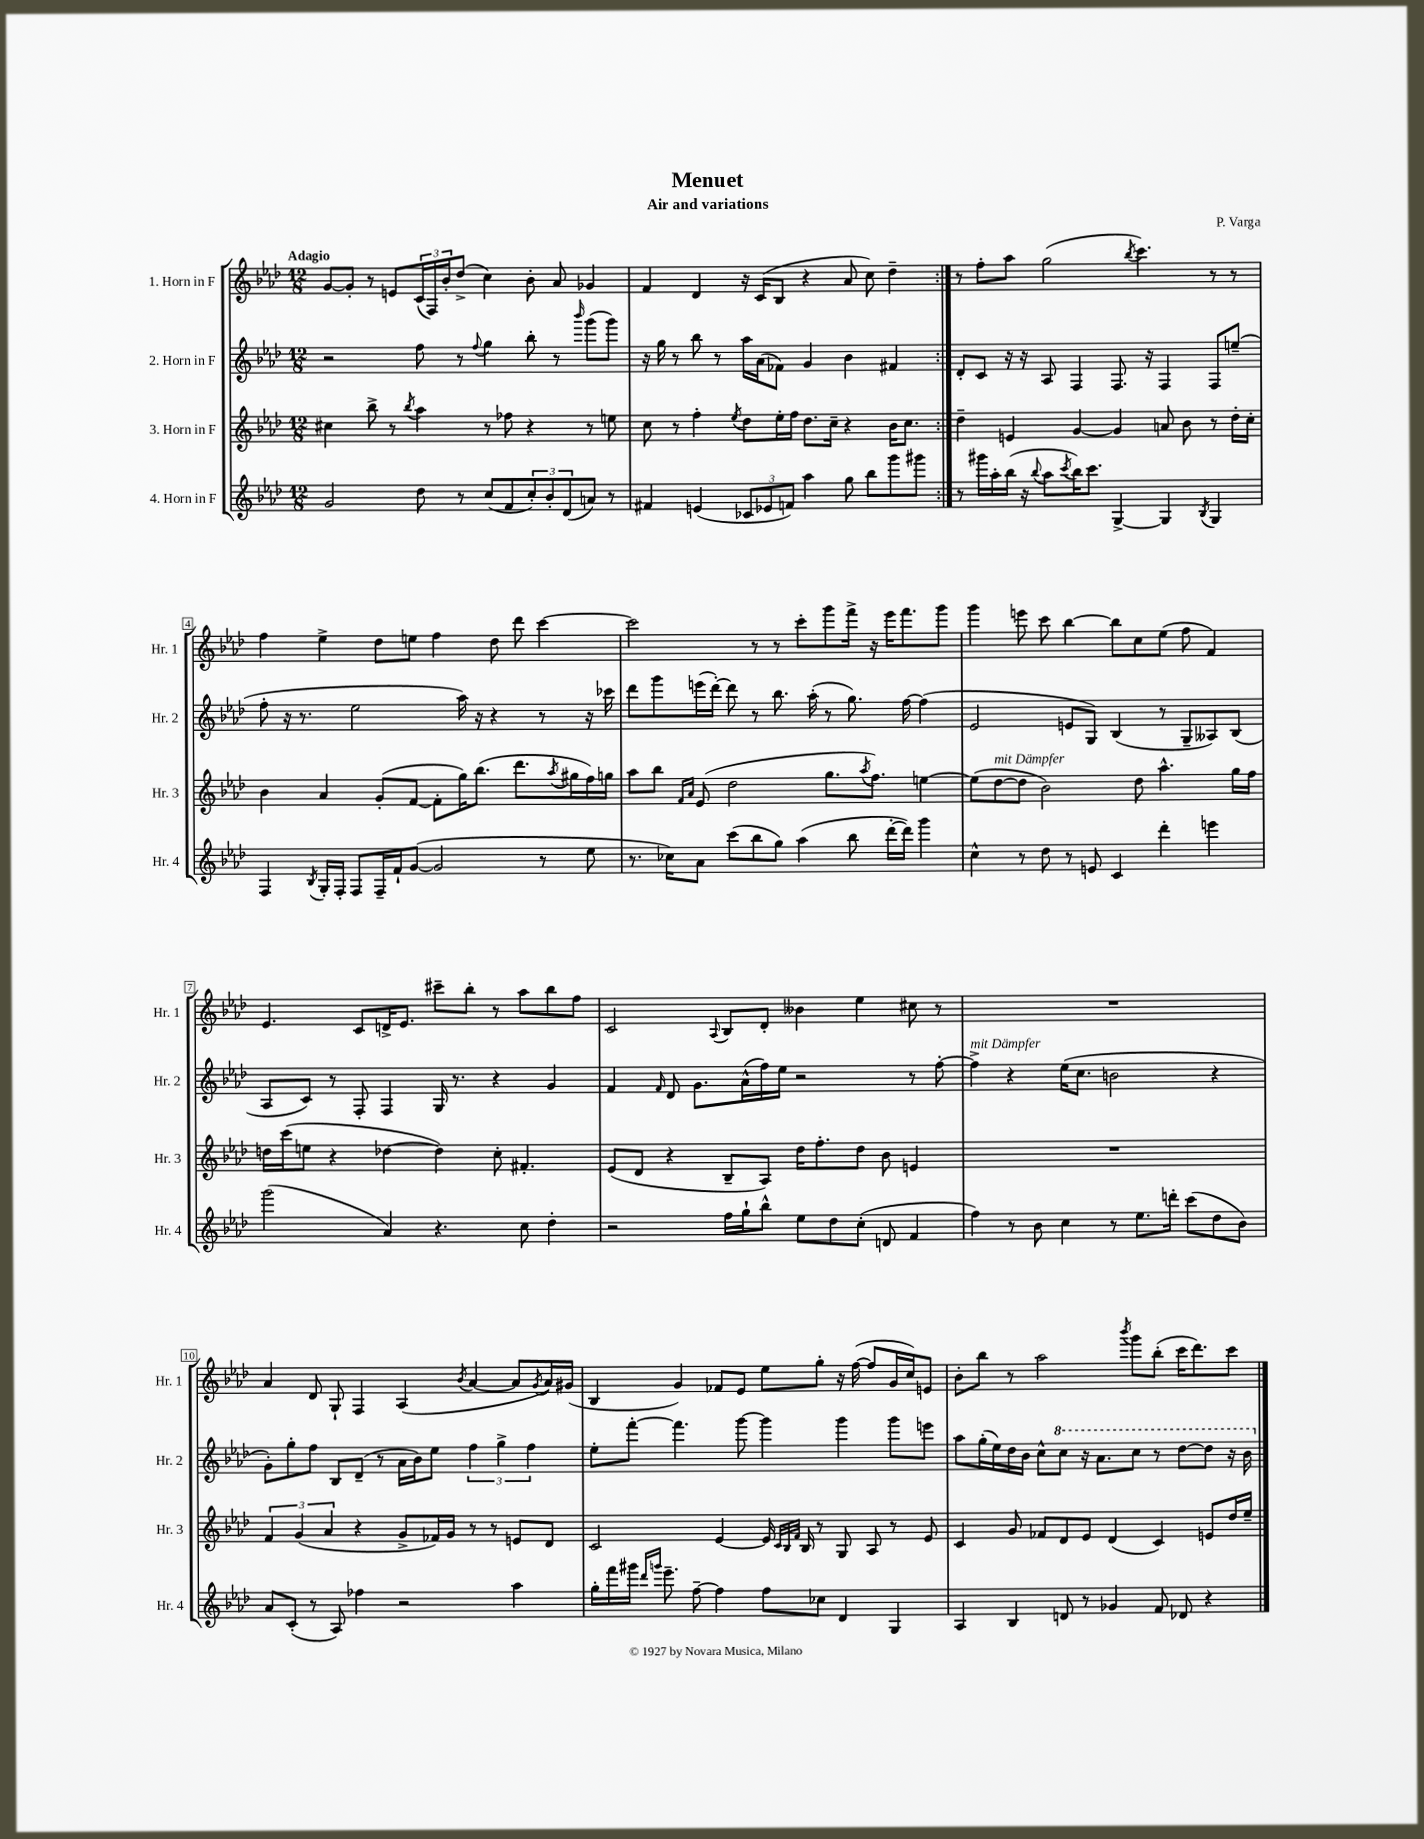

**kern	**kern	**kern	**kern
*staff4	*staff3	*staff2	*staff1
*clefG2	*clefG2	*clefG2	*clefG2
*k[b-e-a-d-]	*k[b-e-a-d-]	*k[b-e-a-d-]	*k[b-e-a-d-]
*M12/8	*M12/8	*M12/8	*M12/8
2g	4cc#	2r	[8g
.	.	.	8g']
.	8bb-^	.	8r
.	8r	.	8e
.	8qbb-	.	.
8dd-	4aa-	8ff	(24c
.	.	.	24F)
.	.	.	24b-'
8r	.	8r	(8dd-^
.	.	8qqff	.
(8cc	8r	4gg	4cc)
8f	8ff-	.	.
12cc')	4r	8bb-'	8b-'
12b-'	.	.	.
.	.	8r	8a-
(12d-	.	.	.
.	.	16qqbbb-	.
8a)	8r	(8ggg	4g-
8r	8ee	8ggg)	.
=	=	=	=
4f#	8cc	16r	4f
.	.	16gg	.
.	8r	8r	.
(4e	4ff'	8bb-	4d-
.	.	8r	.
.	8qee-	.	.
12c-	8dd-	16aa-	16r
.	.	(16a-	(16c
12e-	.	.	.
.	16ee-'	8f-)	8B-
12f)	.	.	.
.	16ff	.	.
4aa-	8.dd-	4g	4r
.	16cc~	.	.
8gg	4r	4b-	8a-
8bb-	.	.	8cc)
8ggg	16b-	4f#	4dd-~
.	8.cc	.	.
8ggg#	.	.	.
=:|!	=:|!	=:|!	=:|!
8r	4dd-~	8d-'	8r
16ggg#	.	8c	8ff'
16aa-'	.	.	.
(16bb-	4e	16r	8aa-
16r	.	16r	.
8qqbb-	.	.	.
8aa-	.	8A-	(2gg
8qccc	.	.	.
16bb-)	[4g	4F	.
8.ccc	.	.	.
[4G^	4g]	8.F	.
.	.	.	8qbb-
.	.	.	4.ccc)
.	.	16r	.
4G]	8a	4F	.
.	8b-	.	.
8qB-	.	.	.
4G	8r	8F	8r
.	16dd-'	(8ee~	8r
.	16cc'	.	.
=	=	=	=
4F	4b-	8ff'	4ff
.	.	16r	.
.	.	8.r	.
8qB-	.	.	.
16G'	4a-	.	4ee-^
16F'	.	.	.
8F	.	2ee-	.
16F~	(8g'	.	8dd-
16f`	.	.	.
([8g	[8f	.	8ee
2g]	8f']	.	4ff
.	16gg)	16aa-)	.
.	(8.bb-	16r	.
.	.	4r	8dd-
.	8.ddd-	.	8ddd-
8r	.	8r	[4ccc
.	8qaa-	.	.
.	16gg#	.	.
8ee-	16ff)	16r	.
.	16gg	16ccc-	.
=	=	=	=
8.r	8aa-	8ddd-	2ccc]
.	8bb-	8ggg	.
16cc-)	.	.	.
.	16qqf	.	.
.	16qqa-	.	.
8a-	(8e-	(16eee	.
.	.	[16ddd-')	.
(8ccc	2dd-	8ddd-]	.
8bb-	.	8r	8r
8gg)	.	8.bb-	8r
(4aa-	.	.	8ccc'
.	.	(16aa-'	.
.	8.gg	8r	8ggg
8bb-	.	8.gg)	16fff^
.	8qaa-	.	.
.	8.ff)	.	16r
[16ddd-'	.	.	16eee-
16ddd-])	.	[16ff	8.fff
4ggg	[4ee	(4ff]	.
.	.	.	8ggg
=	=	=	=
4cc^^	(8ee]	2e-	4ggg
.	[8dd-	.	.
8r	8dd-]	.	8eee
8dd-	2b-)	.	8ccc
8r	.	8e	[4bb-
8e	.	8G)	.
4c	.	(4B-	8bb-]
.	8dd-	.	8cc
4ddd-'	4.aa-^^	8r	(8ee-
.	.	8G~	8ff
4eee	.	8A--)	4f)
.	16gg	(8B-	.
.	16ff	.	.
=	=	=	=
(2ggg	16dd	8A-	4.e-
.	(16ccc	.	.
.	8ee	8c)	.
.	4r	8r	.
.	.	8F'	8c
4a-)	[4dd-	4F	16d^
.	.	.	8.e-
4.r	4dd-])	16G	8ccc#~
.	.	8.r	.
.	.	.	8bb-'
.	8cc'	4r	8r
8cc	4.f#'	.	8aa-
4dd-'	.	4g	8bb-
.	.	.	8ff
=	=	=	=
2r	(8e-	4f	2c
.	8d-	.	.
.	.	16qqf	.
.	4r	8d-	.
.	.	8.g	.
.	.	.	8qqA-
16ff	8B-~	.	8B-
16gg`	.	(16a-^^	.
8bb-^^	8A-)	16ff)	8d-'
.	.	16ee-	.
8ee-	16dd-	2r	4b--
.	8.ff'	.	.
8dd-	.	.	.
(8cc'	8dd-	.	4ee-
8d	8b-	.	.
4f	4e	8r	8cc#
.	.	[8ff'	8r
=	=	=	=
4ff)	1.r	4ff^]	1.r
8r	.	4r	.
8b-	.	.	.
4cc	.	(16ee-	.
.	.	8.cc	.
8r	.	2b	.
8.ee-	.	.	.
16ddd'	.	.	.
(8ccc	.	.	.
8dd-	.	4r	.
8b-)	.	.	.
=	=	=	=
8a-	6f	8g')	4a-
(8c'	.	8gg'	.
.	(6g	.	.
8r	.	8ff	8d-
.	6a-	.	.
8A-)	.	8B-	8G`
4ff-	4r	(8d-~	4F
.	.	8r	.
2r	8g^	16a-	(4A-
.	.	16b-)	.
.	16f-)	8ee-	.
.	16g	.	.
.	.	.	8qb-
.	8r	6ff	[4a-
.	8r	.	.
.	.	6gg^	.
4aa-	8e	.	8a-]
.	.	6ff	.
.	.	.	8qg
.	8d-	.	16a-)
.	.	.	(16g#
=	=	=	=
16gg'	2c	8ee-'	4B-
16fff	.	.	.
16ggg#	.	[8fff'	.
16qqddd-	.	.	.
16qqggg	.	.	.
8.eee-~	.	.	.
.	.	4.fff]	4g)
[8ff~	.	.	.
4ff]	[4e-	.	8f-
.	.	[8ggg	8e-
8ff	16e-]	4ggg]	8ee-
.	32qqc	.	.
.	32qqB-	.	.
.	32qqf	.	.
.	16B-	.	.
8cc-	8r	.	8gg'
4d-	8G	4ggg	16r
.	.	.	([16ff
.	8A-	.	8ff]
4G	8r	8ggg	16g
.	.	.	16cc)
.	8e-	8eee	8e
=	=	=	=
4A-	4c	8aa-	8b-'
.	.	(16gg'	8bb-
.	.	16ee-)	.
4B-	8g	16dd-	8r
.	.	16b-	.
.	8f-	8cc^^	2aa-
8d	8d-	8ccc	.
8r	8e-	16r	.
.	.	8.aa-	.
4g-	(4d-	.	.
.	.	.	8qbbb-
.	.	8ccc	8ggg
8f	4c)	8r	(8bb-'
8d-	.	[8ddd-	16ccc
.	.	.	8.ddd-)
4r	8e	8ddd-]	.
.	16dd-	16r	8ccc
.	16ee-~	16bb-	.
==	==	==	==
*-	*-	*-	*-
